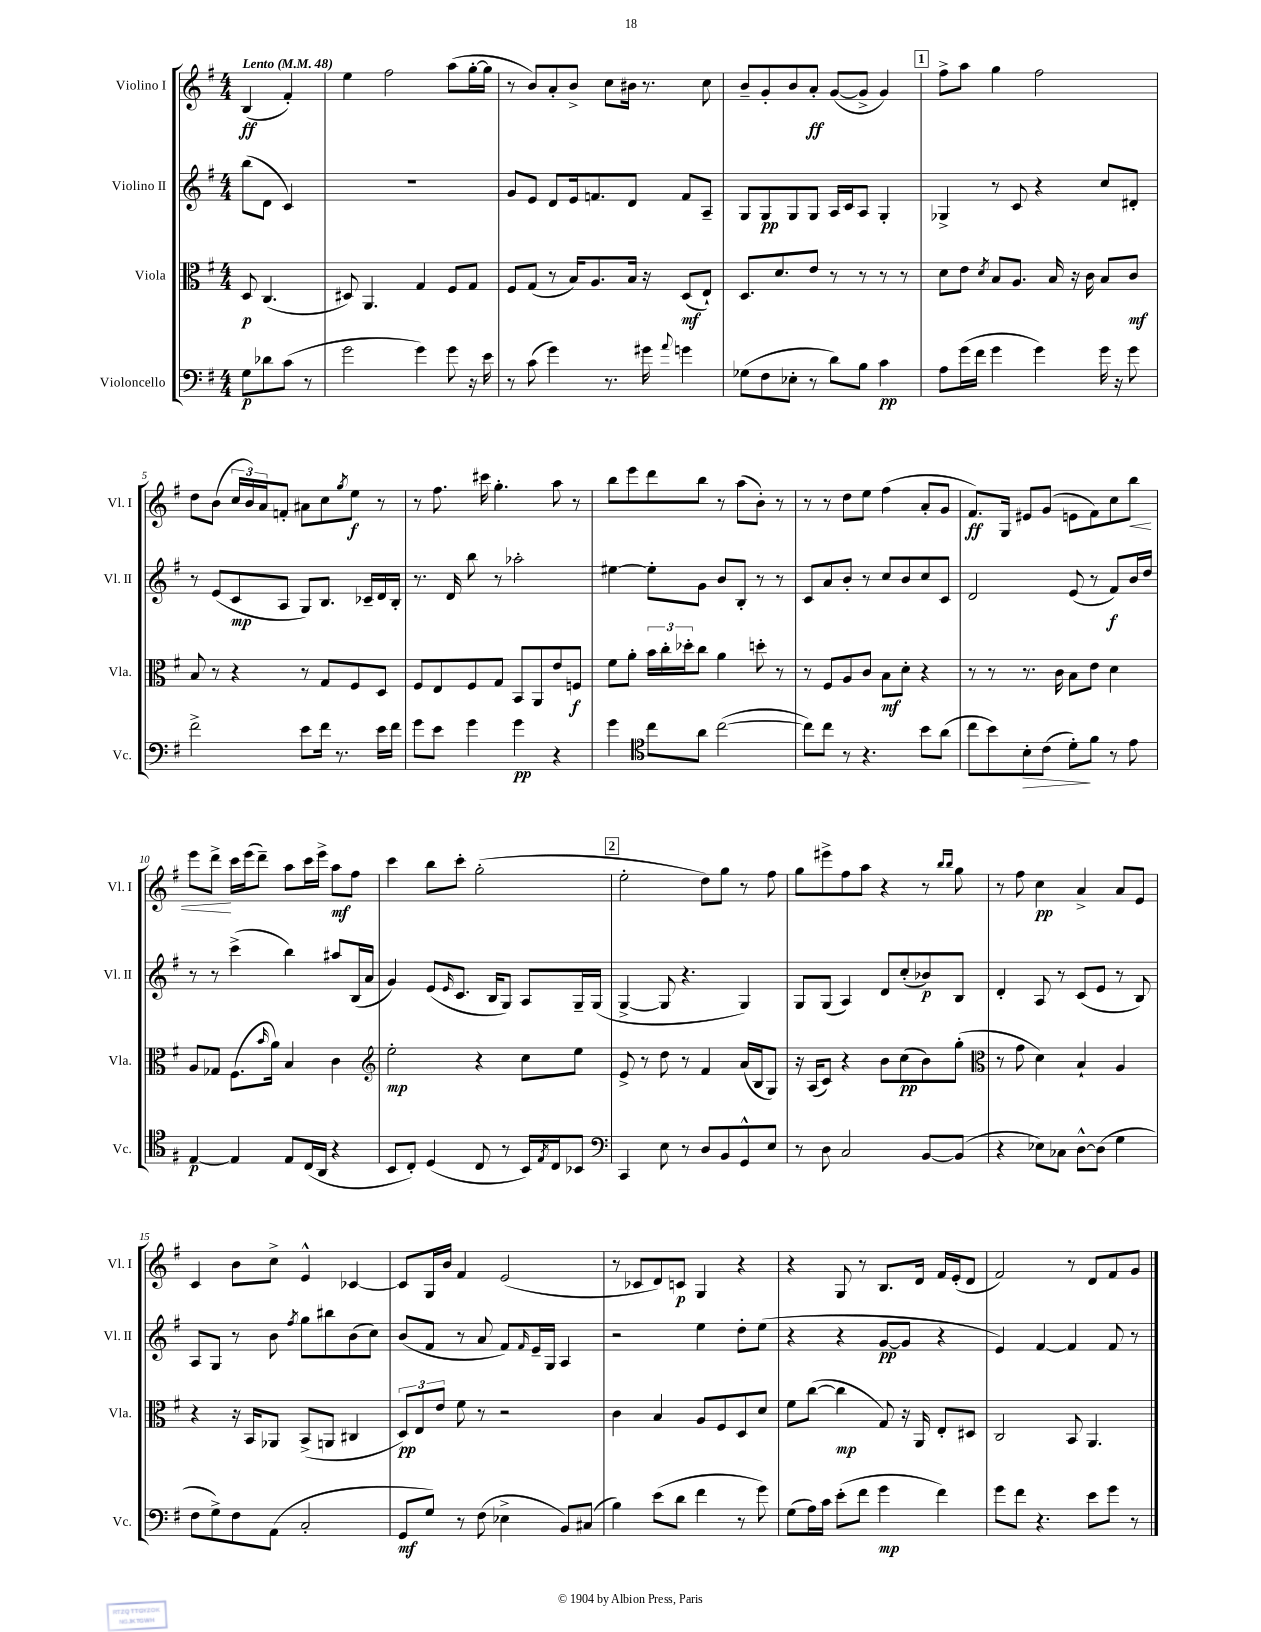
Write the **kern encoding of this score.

**kern	**kern	**kern	**kern
*staff4	*staff3	*staff2	*staff1
*clefF4	*clefC3	*clefG2	*clefG2
*k[f#]	*k[f#]	*k[f#]	*k[f#]
*M4/4	*M4/4	*M4/4	*M4/4
*MM48	*MM48	*MM48	*MM48
8G\L	8D/	(8bb\L	(4B/
8d-\	(4.C/	8d\J	.
(8c\J	.	4c/)	4f#'/)
8r	.	.	.
=	=	=	=
2g\	8D#/)	1r	4ee\
.	4.AA/	.	.
.	.	.	2ff#\
4g\)	4G/	.	.
8g\	8F#/L	.	(8aa\L
16r	8G/J	.	[16gg'\L
16e\	.	.	16gg\]JJ
=	=	=	=
8r	8F#/L	8g/L	8r
(8c\	(8G/J	8e/J	8b/L)
4g\)	8r	8d/L	8a'/
.	16B/LK)	16e/k	8b^/J
.	8.A/	8.f/	.
8.r	.	.	8cc\L
.	16B/Jk	8d/J	16b#\Jk
16g#\	16r	.	8.r
8qqa/	.	.	.
4g\	(8D/L	8f/L	.
.	8E`/J)	8A~/J	8cc\
=	=	=	=
(8G-\L	8.D/L	8G/L	8b~/L
8F#\	.	8G/	8g'/
.	8.d/	.	.
8E-'\J	.	8G/	8b/
8r	8e/J	8G/J	8a'/J
8d\L)	8r	16A/LL	([8g/L
.	.	16c/J	.
8B\J	8r	8A/J	8g^/]J
4c\	8r	4G'/	4g/)
.	8r	.	.
=	=	=	=
8A\L	8d\L	4G-^/	8ff#^\L
(16g\L	8e\J	.	8aa\J
16f#\JJ	.	.	.
.	8qd/	.	.
4g\	8B/L	8r	4gg\
.	8.A/J	8c/	.
4g\)	.	4r	2ff#\
.	16B/	.	.
.	16r	.	.
.	16c\	.	.
16g\	8B/L	8cc/L	.
16r	.	.	.
8g\	8c/J	8d#'/J	.
=	=	=	=
2f#^\	8B/	8r	8dd\L
.	8r	(8e/L	(8b\J
.	4r	8c/	24cc/LL
.	.	.	24b/)
.	.	.	24a/J
.	.	8A/J	8f'/J
8e\L	8r	8G/L)	8a#\L
16f#\Jk	8G/L	8.B/J	8cc\
8.r	.	.	.
.	.	.	8qgg/
.	8F#/	.	8ee\J
.	.	16c-~/LL	.
16e\LL	8D/J	16d/	8r
16f#\JJ	.	16B'/JJ	.
=	=	=	=
8g\L	8F#/L	8.r	8r
8e\J	8E/	.	8.ff#\
.	.	16d/	.
4g\	8F#/	8bb\	.
.	.	.	16ccc#\
.	8G/J	8r	4.gg'\
4g\	8BB/L	2aa-'\	.
.	8AA/	.	.
4r	8e/	.	8aa\
.	8F/J	.	8r
=	=	=	=
4g\	8f#\L	[4ee#\	8bb\L
.	8a'\J	.	8eee\
*clefC4	*	*	*
8cc\L	24b\LL	8ee#'\]L	8ddd\
.	24cc'\	.	.
.	24dd-'\J	.	.
8a\J	8cc\J	8g\J	8bb\J
([2cc\	4a\	8b/L	8r
.	.	8B'/J	(8aa\L
.	8dd'\	8r	8b'\J)
.	8r	8r	8r
=	=	=	=
8cc\]L)	8r	8c/L	8r
8cc\J	8F#/L	8a/	8r
8r	8A/	8b'/J	8dd\L
4.r	8c/J	8r	8ee\J
.	8B\L	8cc/L	(4ff#\
.	8d'\J	8b/	.
8b\L	4r	8cc/	8a'/L
(8a\J	.	8c/J	8g/J
=	=	=	=
8cc\L	8r	2d/	8.f#/L)
8b\)	8r	.	.
.	.	.	16G/Jk
8B'\	8.r	.	8e#/L
(8c\J	.	.	(8g/J
.	16c\	.	.
8d'\L)	8B\L	(8e/	8e\L
8f#\J	8e\J	8r	8f#\)
8r	4d\	8f#/L)	8cc\
8e\	.	16b/L	8bb\J
.	.	16dd/JJ	.
=	=	=	=
[4E/	8A/L	8r	8eee\L
.	8G-/J	8r	8ddd^\J
4E/]	(8.F#\L	(4ccc^\	16ccc\LL
.	.	.	(16eee\J
.	.	.	8ddd~\J)
.	16qqb/	.	.
.	16a\Jk)	.	.
8E/L	4B/	4bb\)	8aa\L
(16C/L	.	.	16ccc\L
16AA/JJ	.	.	16eee^\JJ
4r	4c\	8aa#/L	8aa\L
.	.	(16B/L	8ff#\J
.	.	16a/JJ	.
=	=	=	=
*	*clefG2	*	*
8BB/L	2ee'\	4g/)	4ccc\
8C'/J)	.	.	.
(4D/	.	(8e/L	8bb\L
.	.	16qqe/	.
.	.	8.c/J	8ccc'\J
8C/	4r	.	(2gg'\
.	.	16B/LK	.
8r	.	8G/J)	.
16BB/LL)	8cc\L	8A/L	.
8qE/	.	.	.
16C/J	.	.	.
8BB-/J	8ee\J	16G~/L	.
.	.	(16G/JJ	.
=	=	=	=
*clefF4	*	*	*
4CC/	8e^/	[4G^/	2ee'\
.	8r	.	.
8E\	8dd\	8G/]	.
8r	8r	4.r	.
8D/L	4f#/	.	8dd\L)
8BB/	.	.	8gg\J
8GG^^/	(16a/LL	4G/)	8r
.	16B/J	.	.
8E/J	8G/J)	.	8ff#\
=	=	=	=
8r	16r	8G/L	8gg\L
.	(16A/LK	.	.
8D\	8c/J)	(8G/J	8eee#^\
2C/	4r	4A/)	8ff#\
.	.	.	8aa\J
.	8b\L	8d/L	4r
.	(8cc\	(8cc'/	.
[8BB/L	8b\)	8b-/)	8r
.	.	.	16qqbb/LL
.	.	.	16qqbb/JJ
(8BB/]J	(8gg'\J	8B/J	8gg\
=	=	=	=
*	*clefC3	*	*
4r	8r	4d'/	8r
.	8g\	.	8ff#\
8E-\L)	4d\)	8A/	4cc\
8C-\J	.	8r	.
[8D^^\L	4B`/	(8c/L	4a^/
(8D\]J	.	8e/J	.
4G\	4A/	8r	8a/L
.	.	8B/)	8e/J
=	=	=	=
8F#\L	4r	8A/L	4c/
8G^\)	.	8G/J	.
8F#\	16r	8r	8b\L
.	16BB/LK	.	.
(8AA\J	8AA-/J	8b\	8cc^\J
.	.	8qff#/	.
2C'/	(8BB^/L	8gg\L	4e^^/
.	8AA/J	8bb#\	.
.	4C#/	(8b\	[4c-/
.	.	8cc\J)	.
=	=	=	=
8GG/L	12D/L)	(8b/L	8c-/]L
.	12E/	.	.
8G/J)	.	8f#/J	16G/L
.	12e/J	.	.
.	.	.	16b/JJ
8r	8f#\	8r	4f#/
(8F#\	8r	8a/	.
4E-^\	2r	8f#/L)	(2e/
.	.	16qqf#/	.
.	.	16e~/L	.
.	.	16G/JJ	.
8BB/L)	.	4A/	.
(8C#/J	.	.	.
=	=	=	=
4B\)	4c\	2r	8r
.	.	.	8c-/L
(8e\L	4B/	.	8d/)
8d\J	.	.	8c/J
4f#\	8A/L	4ee\	4G/
.	8F#/	.	.
8r	8D/	8dd'\L	4r
8g\)	8d/J	(8ee\J	.
=	=	=	=
(8G\L	8f#\L	4r	4r
16A\L)	([8cc\J	.	.
16c\JJ	.	.	.
(8e'\L	4cc\]	4r	8G/
8f#\J	.	.	8r
4g\	8G/)	[8g/L	8.B/L
.	16r	8g/]J	.
.	16AA/	.	16d/Jk
4f#\)	8E'/L	4r	16f#/LL
.	.	.	(16e'/J
.	8D#/J	.	8d/J
=	=	=	=
8g\L	2C/	4e/)	2f#/)
8f#\J	.	.	.
4.r	.	[4f#/	.
.	8BB/	4f#/]	8r
8e\L	4.AA/	.	8d/L
8g\J	.	8f#/	8f#/
8r	.	8r	8g/J
==	==	==	==
*-	*-	*-	*-
